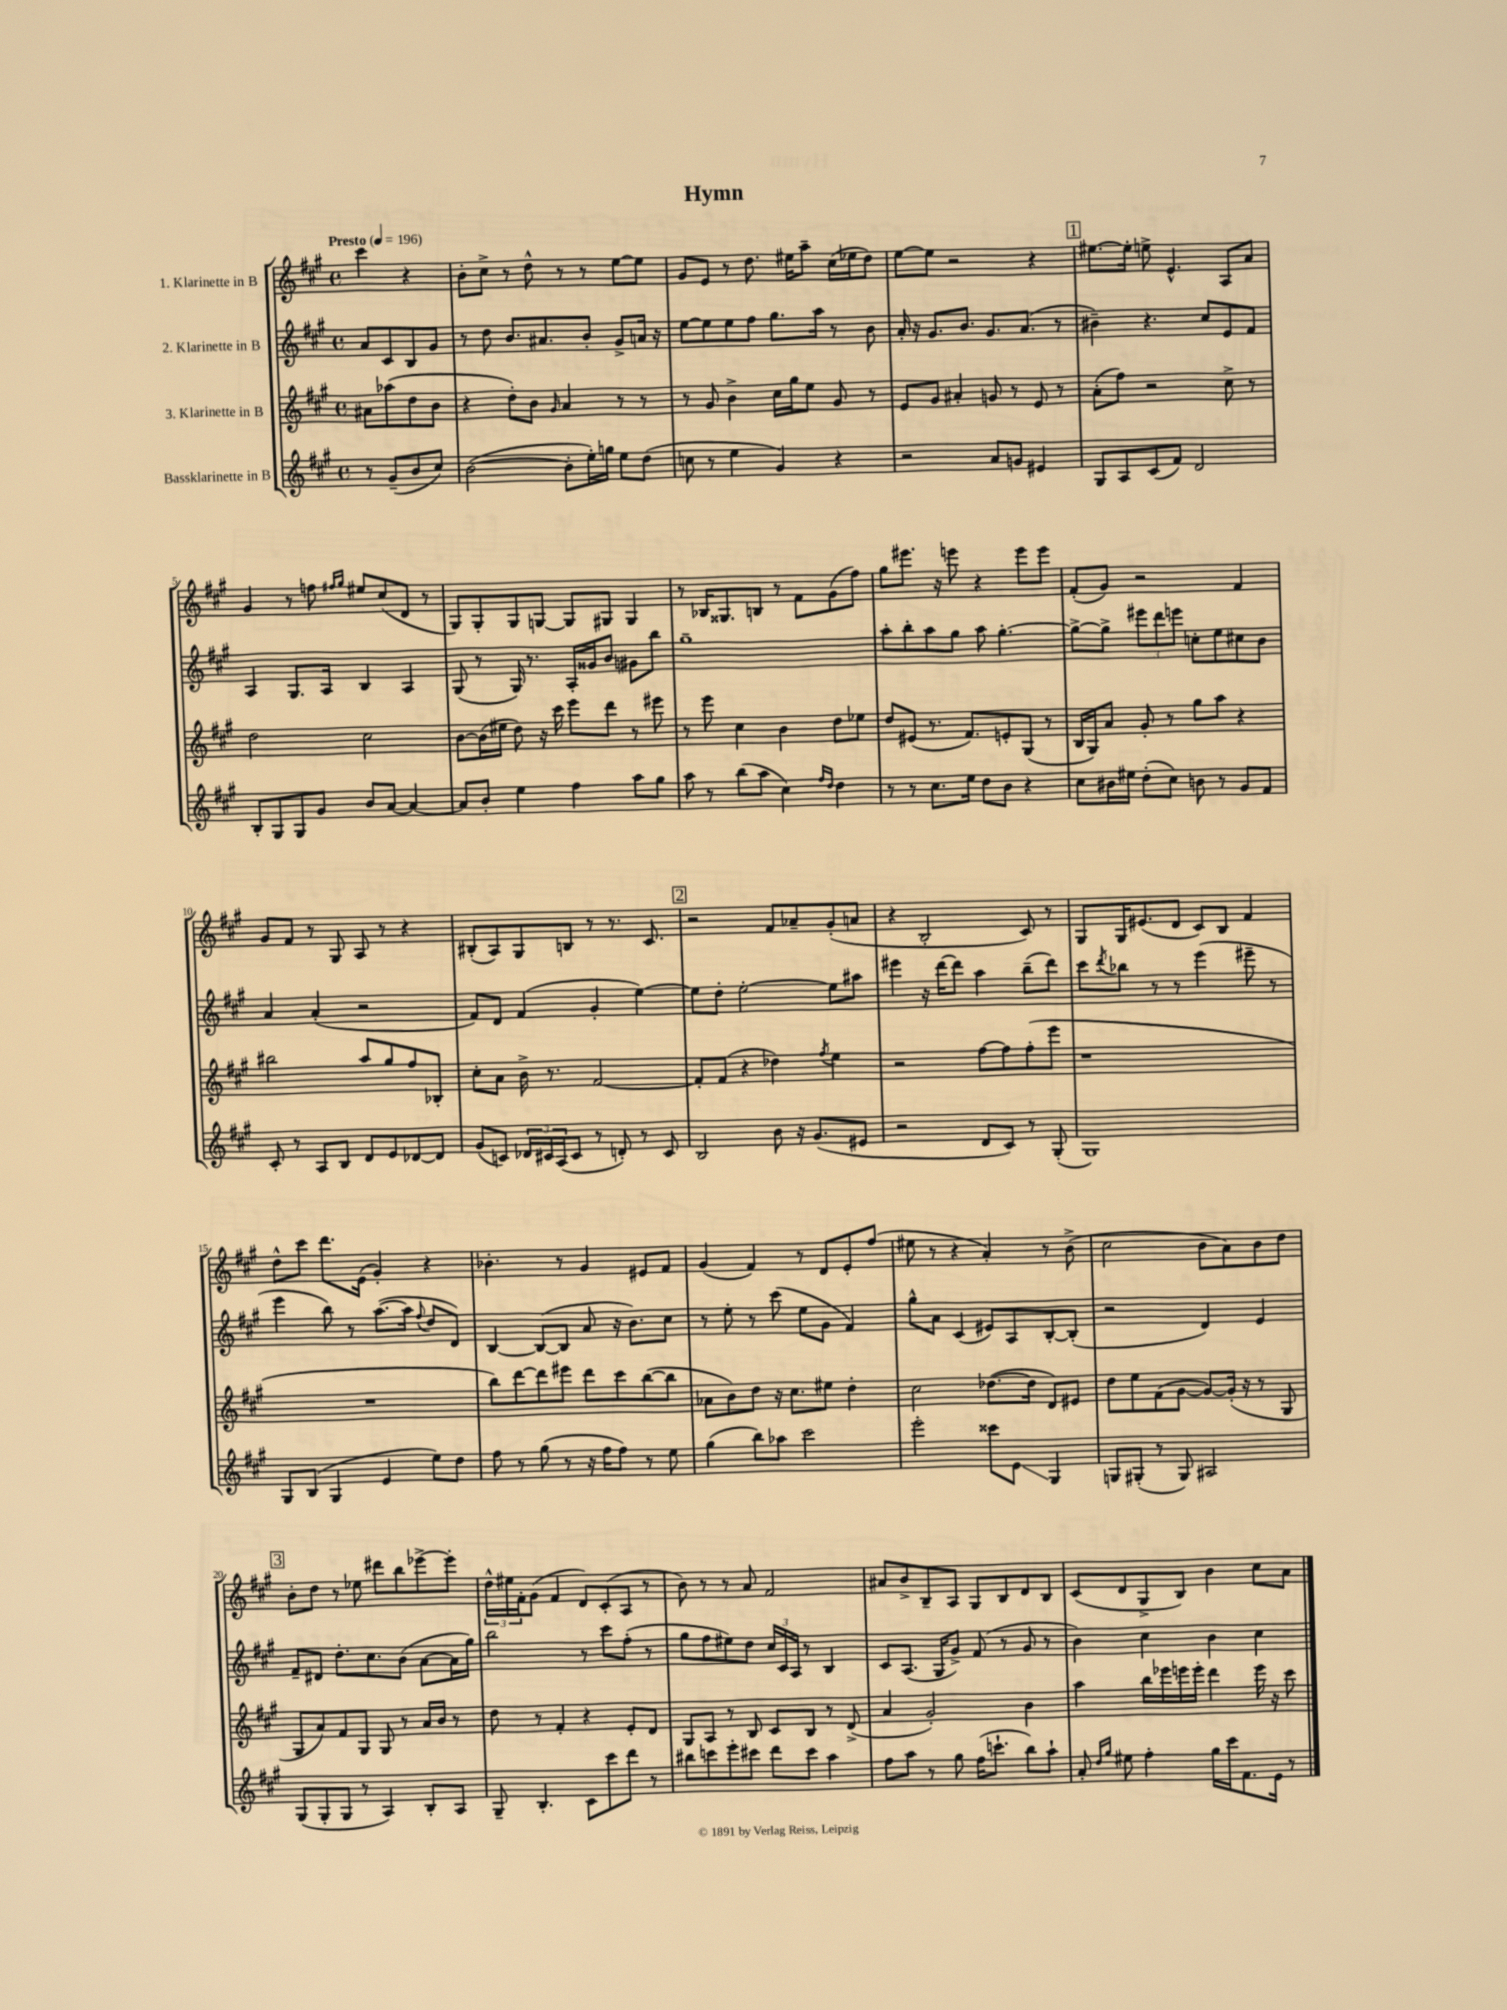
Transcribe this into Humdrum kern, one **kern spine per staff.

**kern	**kern	**kern	**kern
*staff4	*staff3	*staff2	*staff1
*clefG2	*clefG2	*clefG2	*clefG2
*k[f#c#g#]	*k[f#c#g#]	*k[f#c#g#]	*k[f#c#g#]
*M4/4	*M4/4	*M4/4	*M4/4
*met(c)	*met(c)	*met(c)	*met(c)
*MM196	*MM196	*MM196	*MM196
8r	8a#	8a	4ccc#
(8g#~	(8aa-	8c#	.
8b	8dd	8B	4r
8cc#)	8b	8g#	.
=	=	=	=
([2b	4r	8r	8b'
.	.	8dd	8cc#^
.	8dd')	8.b	8r
.	8b	.	8dd^^
.	.	8.a#	.
.	16qqg#	.	.
8b']	4a	.	8r
16ee')	.	8b'	8r
16gg	.	.	.
8ee	8r	8g#^	[8ee
(8dd	8r	16a	8ee]
.	.	16r	.
=	=	=	=
8cc	8r	[8ee	8g#
8r	8g#	8ee]	8e
4ee	4b^	8ee	8r
.	.	8ff#	8.dd
4g#)	16cc#	8.gg#	.
.	16gg#	.	16ee#
.	8ee	.	8aa~
.	.	16aa	.
4r	8g#	8r	(16cc#
.	.	.	16ee-
.	8r	8b	8dd)
=	=	=	=
2r	8e	16a'	[8ee
.	.	16r	.
.	8g#	8.g#	8ee]
.	4a#'	.	2r
.	.	8.b	.
8a	8g	8.g#	.
8g	8r	.	.
.	.	(8.a	.
4e#	8e	.	4r
.	8r	8r	.
=	=	=	=
8G#	(8a'	4b#~)	[8.ee#
8A	8ff#)	.	.
.	.	.	16ee#']
(8c#	2r	4.r	8ee^
8f#)	.	.	4.e^^
2d	.	.	.
.	.	8cc#	.
.	8cc#^	8e	8A
.	8r	8f#	8a
=	=	=	=
8B'	2dd	4A	4g#
8G#	.	.	.
8G#	.	8.G#	8r
8g#	.	.	8ff
.	.	16A	.
.	.	.	16qqff#
.	.	.	16qqgg#
8b	2cc#	4B	8ee#
[8a	.	.	(8cc#
4a_	.	4A	8d
.	.	.	8r
=	=	=	=
8a]	[8b	(8G#	8G#)
8b'	(16b]	8r	8G#'
.	16ee#	.	.
4ee	8dd)	16G#)	8G#
.	.	8.r	.
.	16r	.	[8G
.	16ccc#	.	.
4ff#	8eee	16A'	8G]
.	.	16g##	.
.	8ddd	8b	8G#
8aa	8r	8g#	4G#
8gg#	8eee#	8bb	.
=	=	=	=
8aa	8r	1gg#~	8r
8r	8eee	.	16B-
.	.	.	8.G##
(8bb	4cc#	.	.
8aa	.	.	8B
4cc#)	4b	.	8r
.	.	.	8f#
16qqff#	.	.	.
16qqdd	.	.	.
4dd	8dd	.	(8g#
.	8ee-	.	8ff#)
=	=	=	=
8r	8dd	8aa'	8gg#
8r	(8e#	8bb'	8.eee#
8.cc#	8.r	8aa	.
.	.	.	16r
.	.	8gg#	8eee
16ee	8.f#)	.	.
8dd	.	8aa	4r
8b	8e'	[4.gg#'	.
4r	(8G#	.	8eee
.	8r	.	8eee
=	=	=	=
8cc#	16B	8gg#^_	(8f#'
.	16G#)	.	.
16b#	8a	8gg#^]	8g#)
16ee#	.	.	.
(8dd'	8g#'	12eee#	2r
.	.	12ddd	.
8cc#)	8r	.	.
.	.	12eee	.
8b	8gg#	8cc'	.
8r	8aa	8ee	.
8g#	4r	8cc#	4f#
8f#	.	8b	.
=	=	=	=
8c#'	2bb#	4a	8g#
8r	.	.	8f#
8A	.	(4a'	8r
8B	.	.	8G#
8d	8aa	2r	8A
8e	8gg#	.	8r
[8d-	8ff#	.	4r
8d-]	8B-'	.	.
=	=	=	=
(8g#	8cc#'	8f#)	(8B#'
8c)	8a	8d	8A)
24d-	16b^	(4f#	8G#
24c#	.	.	.
.	8.r	.	.
(24A	.	.	.
8c#	.	.	8B
8r	[2f#	4g#'	8r
8d')	.	.	8.r
8r	.	[4ee)	.
.	.	.	8.c#
8c#	.	.	.
=	=	=	=
2B	8f#']	8ee]	2r
.	(8f#	8dd'	.
.	4r	[2ee'	.
8b	4dd-)	.	8f#
16r	.	.	8a-~
(8.g#	.	.	.
.	8qff#	.	.
.	4ee	8ee]	(8g#'
8e#	.	8aa#	8a
=	=	=	=
2r	2r	4eee#	4r
.	.	16r	2B'
.	.	[16ddd	.
.	.	8ddd]	.
8d	[8ff#	4aa	.
8c#)	8ff#]	.	.
8r	(8ff#'	(8bb~	8c#)
(8G#'	8eee	8ddd)	8r
=	=	=	=
1G#)	1r	8ccc#	8G#
.	.	8qddd	.
.	.	8bb-	16G#
.	.	.	(8.e#
.	.	8r	.
.	.	8r	8d
.	.	(4eee	8c#)
.	.	.	8B
.	.	8eee#~	4f#
.	.	8r	.
=	=	=	=
8G#	1r	4eee	8dd^^
(8B	.	.	8ccc#
4G#	.	8bb)	8.ddd
.	.	8r	.
.	.	.	(16e
4e	.	([8.aa	4g#')
.	.	16aa]	.
.	.	8qqff#	.
8ee)	.	8dd	4r
8dd	.	8d)	.
=	=	=	=
8ff#	8bb)	[4B	4.b-'
8r	[8ddd	.	.
(8gg#	8ddd]	(8B_	.
8r	8eee#	8B]	8r
16r	8ddd	8a	4g#
16ff#	.	.	.
8ff#)	8ccc#	16r	.
.	.	8.b)	.
8r	([8bb	.	8e#
8ee	8bb]	8cc#	8f#
=	=	=	=
(4gg#	8a-	8r	(4g#
.	8b)	8ee'	.
8bb)	8dd	8r	4f#)
8aa-	16r	(8ccc#	.
.	8.cc#	.	.
2ccc#	.	8ee	8r
.	8ee#	8g#	8d
.	4dd'	4f#)	8e'
.	.	.	(8ff#
=	=	=	=
2eee'	2cc#	8gg#^^	8ee#
.	.	8a	8r
.	.	(4c#	4r
8ccc##	([8.dd-	8e#)	4a')
8e	.	8A	.
.	16dd-]	.	.
4G#	8d)	[8B'	8r
.	8e#	(8B']	(8b^
=	=	=	=
8G	8dd	2r	2cc#
(8G#'	8ee	.	.
8r	(8f#	.	.
8G#)	[8g#	.	.
2A#	8g#_)	4d)	8b
.	(16g#']	.	8a)
.	16r	.	.
.	8r	4e	8b
.	8G#	.	8dd
=	=	=	=
(8G#	8G#	8f#~	8b'
8G#'	8a)	8d#	8dd
8G#	8f#	8.dd'	8r
8r	8G#	.	8ee-
.	.	8.cc#	.
4A)	8G#	.	8ddd#
.	8r	(8b	8bb
8B'	16a	[8a	[8eee-^
.	16b	.	.
8A	8r	16a]	8eee-']
.	.	16gg#)	.
=	=	=	=
8G#~	8dd	2bb	24dd^^
.	.	.	24ee#
.	.	.	24f#'
4.B'	8r	.	(8g#
.	4f#'	.	4f#
8c#	4r	8r	8d)
8ccc#	.	8ccc#	(8c#'
8ddd	8e'	(8ff#'	8A
8r	8d	8r	8r
=	=	=	=
8bb#	8G#	8gg#	8b)
8ccc	8A	8ff#	8r
8eee'	8r	8ee#)	8r
8ccc#	8B	8dd	8a
8ddd	8c#	24cc#	2f#
.	.	24c#	.
.	.	24A	.
8ccc#	8B	8r	.
4aa	8r	4B	.
.	(8d^	.	.
=	=	=	=
8ff#	4a	8c#	8a#
8aa	.	(8.A	8b^
8r	2g#')	.	8B~
.	.	16G#	.
8gg#	.	8g#^)	8A
(16ff#	.	(8f#	8G#
8.ccc`	.	.	.
.	.	8r	8B
8bb)	4b	8g#	8d
8aa`	.	8r	8B
=	=	=	=
8a'	4aa	4b)	(8c#
16qqdd	.	.	.
16qqgg#	.	.	.
8ee#	.	.	8d
4ff#'	16bb	4cc#	8G#^
.	16eee-	.	.
.	16eee	.	8B)
.	16eee'	.	.
16gg#	4ddd	4b	4b
16ccc#	.	.	.
8.f#	.	.	.
.	16eee	4cc#	8cc#
16e	16r	.	.
8r	8ccc#	.	8a
==	==	==	==
*-	*-	*-	*-
